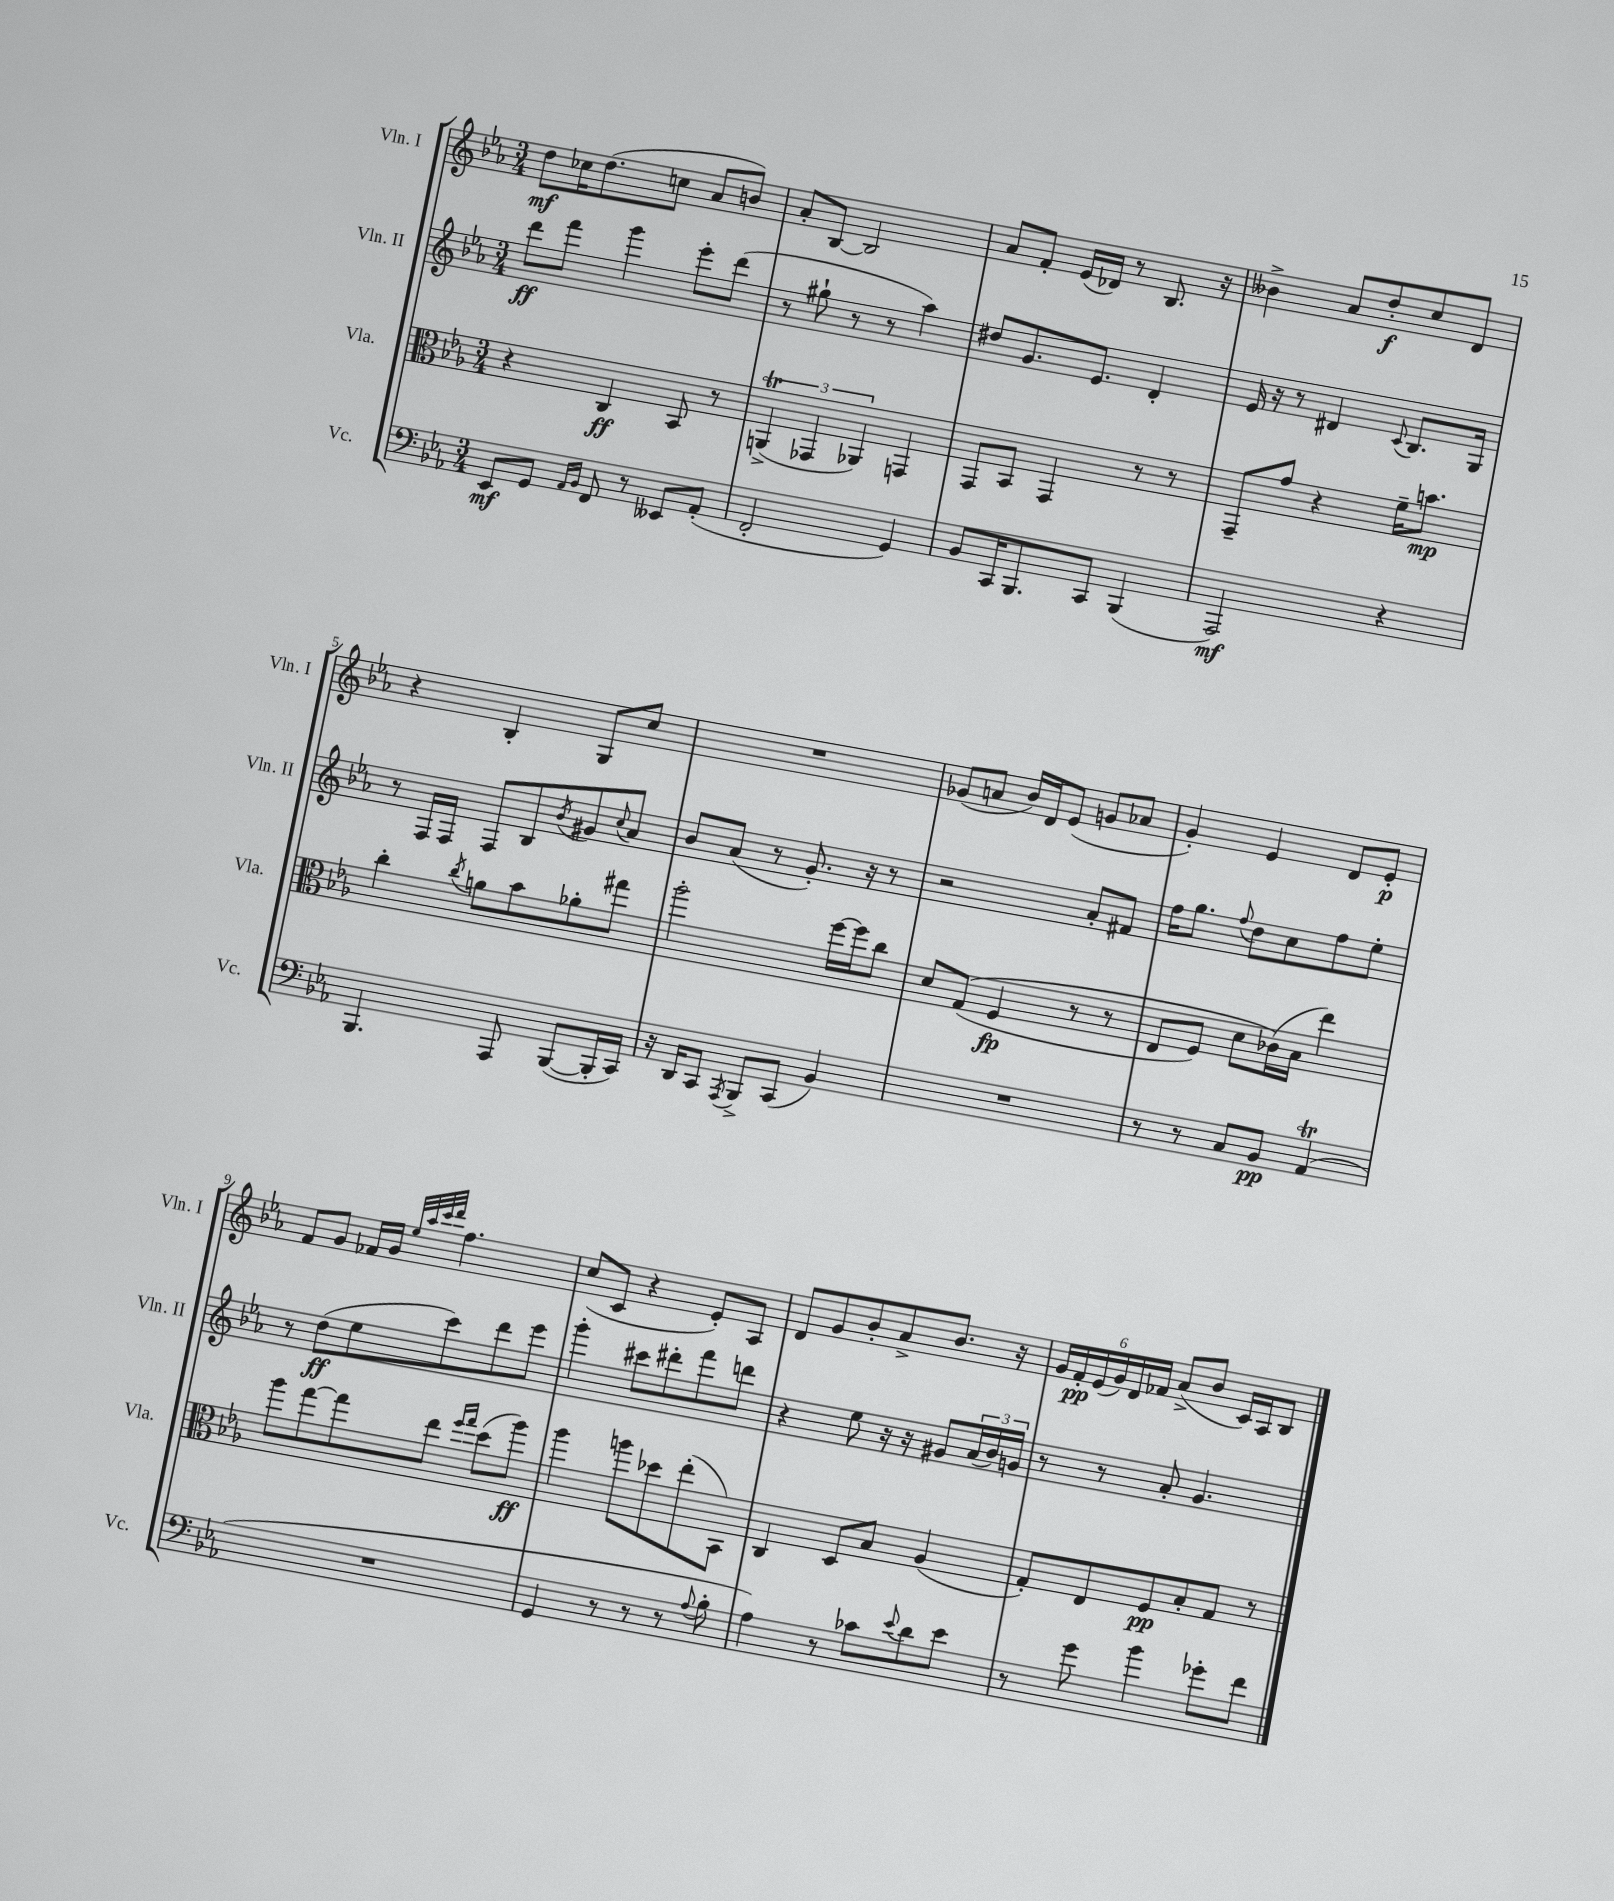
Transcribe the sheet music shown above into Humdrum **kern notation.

**kern	**dynam	**kern	**dynam	**kern	**dynam	**kern	**dynam
*part4	*part4	*part3	*part3	*part2	*part2	*part1	*part1
*staff4	*staff4	*staff3	*staff3	*staff2	*staff2	*staff1	*staff1
*I"Vc.	*	*I"Vla.	*	*I"Vln. II	*	*I"Vln. I	*
*I'Vc.	*	*I'Vla.	*	*I'Vln. II	*	*I'Vln. I	*
*clefF4	*	*clefC3	*	*clefG2	*	*clefG2	*
*k[b-e-a-]	*	*k[b-e-a-]	*	*k[b-e-a-]	*	*k[b-e-a-]	*
*M3/4	*	*M3/4	*	*M3/4	*	*M3/4	*
=1	=1	=1	=1	=1	=1	=1	=1
8EE-/L	mf	4r	.	8ddd\L	ff	8dd\L	mf
8GG/J	.	.	.	8fff\J	.	16cc-X\K	.
.	.	.	.	.	.	(8.dd\	.
16qqAA-/LL	.	.	.	.	.	.	.
16qqBB-/JJ	.	.	.	.	.	.	.
8FF/	.	4C/	ff	4ggg\	.	.	.
8r	.	.	.	.	.	8ccn\J	.
8EE--X/L	.	8BB-/	.	8eee-'\L	.	8a-/L	.
(8AA-'/J	.	8r	.	(8ddd\J	.	8bn/J)	.
=2	=2	=2	=2	=2	=2	=2	=2
2FF'/	.	(6AAnt^/	.	8r	.	8a-'/L	.
.	.	.	.	8gg#X`\	.	[8B-/J	.
.	.	6GG-X/	.	.	.	.	.
.	.	.	.	8r	.	2B-/]	.
.	.	6AA-X/)	.	.	.	.	.
.	.	.	.	8r	.	.	.
4GG/)	.	4GGn/	.	4aa-\)	.	.	.
=3	=3	=3	=3	=3	=3	=3	=3
8BB-/L	.	8GG/L	.	8dd#X/L	.	8a-/L	.
16CC/K	.	8BB-/J	.	8.g/	.	8f'/J	.
8.BBB-/	.	.	.	.	.	.	.
.	.	4GG/	.	.	.	(16e-/LL	.
.	.	.	.	8.e-/J	.	16d-X/JJ)	.
8CC/J	.	.	.	.	.	8r	.
(4BBB-/	.	8r	.	4d'/	.	8.B-/	.
.	.	8r	.	.	.	.	.
.	.	.	.	.	.	16r	.
=4	=4	=4	=4	=4	=4	=4	=4
2AAA-/)	mf	8GG~/L	.	16e-/	.	4b--X^\	.
.	.	.	.	16r	.	.	.
.	.	8g/J	.	8r	.	.	.
.	.	4r	.	4d#X/	.	8a-/L	.
.	.	.	.	.	.	8dd'/	f
.	.	.	.	8qqc/	.	.	.
4r	.	16f~\KL	.	8.B-/L	.	8cc/	.
.	.	8.bn\J	mp	.	.	.	.
.	.	.	.	.	.	8d/J	.
.	.	.	.	16G/Jk	.	.	.
!!LO:LB:g=z
=5	=5	=5	=5	=5	=5	=5	=5
4.BBB-/	.	4cc'\	.	8r	.	4r	.
.	.	.	.	16F/LL	.	.	.
.	.	.	.	16F/JJ	.	.	.
.	.	8qcc/	.	.	.	.	.
.	.	8an\L	.	8F/L	.	4B-'/	.
8AAA-/	.	8b-\	.	8B-/	.	.	.
.	.	.	.	8qb-/	.	.	.
([8BBB-/L	.	8a-X'\	.	8g#X/	.	8G/L	.
.	.	.	.	8qqcc/	.	.	.
16BBB-'/L]	.	8gg#X\J	.	8a-/J	.	8cc/J	.
16CC/JJ)	.	.	.	.	.	.	.
=6	=6	=6	=6	=6	=6	=6	=6
16r	.	2aa-'\	.	8b-/L	.	2.r	.
16DD/KL	.	.	.	.	.	.	.
8CC/J	.	.	.	(8a-/J	.	.	.
8qAAA-/	.	.	.	.	.	.	.
8BBB-^/L	.	.	.	8r	.	.	.
(8CC/J	.	.	.	8.g'/)	.	.	.
4BB-/)	.	[16ff\LL	.	.	.	.	.
.	.	16ff\J]	.	16r	.	.	.
.	.	8cc\J	.	8r	.	.	.
=7	=7	=7	=7	=7	=7	=7	=7
2.r	.	8d/L	.	2r	.	(8g-X/L	.
.	.	((8G/J	.	.	.	8an/J	.
.	.	4F/	fp	.	.	16b-/LL)	.
.	.	.	.	.	.	16d/J	.
.	.	.	.	.	.	(8e-/J	.
.	.	8r	.	8a-'/L	.	8gn/L	.
.	.	8r	.	8f#X/J	.	8a-X/J	.
=8	=8	=8	=8	=8	=8	=8	=8
8r	.	8E-/L	.	16ff\KL	.	4g'/)	.
.	.	.	.	8.gg\J	.	.	.
8r	.	8F/J)	.	.	.	.	.
.	.	.	.	8qqff/	.	.	.
8C/L	.	8d\L	.	8dd\L	.	4e-/	.
8BB-/J	pp	(16c-X\L)	.	8cc\	.	.	.
.	.	16B-\JJ	.	.	.	.	.
(4AA-T/	.	4ee-\)	.	8ff\	.	8d/L	.
.	.	.	.	8ee-'\J	.	8e-'/J	p
!!LO:LB:g=z
=9	=9	=9	=9	=9	=9	=9	=9
2.r	.	8aa-\L	.	8r	.	8f/L	.
.	.	[8gg\	.	(8dd\L	ff	8g/J	.
.	.	8gg\]	.	8ee-\	.	16f-X/LL	.
.	.	.	.	.	.	16g/JJ	.
.	.	.	.	.	.	32qqee-/LLL	.
.	.	.	.	.	.	32qqaa-/	.
.	.	.	.	.	.	32qqccc/	.
.	.	.	.	.	.	32qqddd/JJJ	.
.	.	8ee-\J	.	8ccc\)	.	4.ff\	.
.	.	16qqff/LL	.	.	.	.	.
.	.	16qqgg/JJ	.	.	.	.	.
.	.	(8dd\L	.	8ddd\	.	.	.
.	.	8aa-\J)	ff	8eee-\J	.	.	.
=10	=10	=10	=10	=10	=10	=10	=10
4GG/	.	4aa-\	.	4ggg'\	.	(8cc/L	.
.	.	.	.	.	.	8c/J	.
8r	.	8aan\L	.	8ccc#X\L	.	4r	.
8r	.	8dd-X\	.	8ddd#X'\	.	.	.
8r	.	(8ee-'\	.	8fff\	.	8e-'/L)	.
8qqA-/	.	.	.	.	.	.	.
8B-'\	.	8BB-\J)	.	8dddn\J	.	8A-/J	.
=11	=11	=11	=11	=11	=11	=11	=11
4A-\)	.	4C/	.	4r	.	8d/L	.
.	.	.	.	.	.	8g/	.
8r	.	8D/L	.	8ee-\	.	8b-'/	.
8c-X\L	.	8B-/J	.	16r	.	8a-^/	.
.	.	.	.	16r	.	.	.
8qqe-/	.	.	.	.	.	.	.
8d\	.	(4A-/	.	8g#X/L	.	8.b-/J	.
8e-\J	.	.	.	(24a-/L	.	.	.
.	.	.	.	24b-/)	.	.	.
.	.	.	.	.	.	16r	.
.	.	.	.	24gn/JJ	.	.	.
=12	=12	=12	=12	=12	=12	=12	=12
8r	.	8G'/L)	.	8r	.	24g/LL	.
.	.	.	.	.	.	24f'/	pp
.	.	.	.	.	.	(24e-/	.
8g\	.	8E-/	.	8r	.	24g/)	.
.	.	.	.	.	.	24d/	.
.	.	.	.	.	.	24f-X/JJ	.
4b-\	.	8F/	pp	8a-'/	.	(8a-^/L	.
.	.	8B-'/	.	4.g/	.	8b-/J	.
8g-X'\L	.	8G/J	.	.	.	16c/LL)	.
.	.	.	.	.	.	16A-/J	.
8f\J	.	8r	.	.	.	8B-/J	.
==	==	==	==	==	==	==	==
*-	*-	*-	*-	*-	*-	*-	*-
